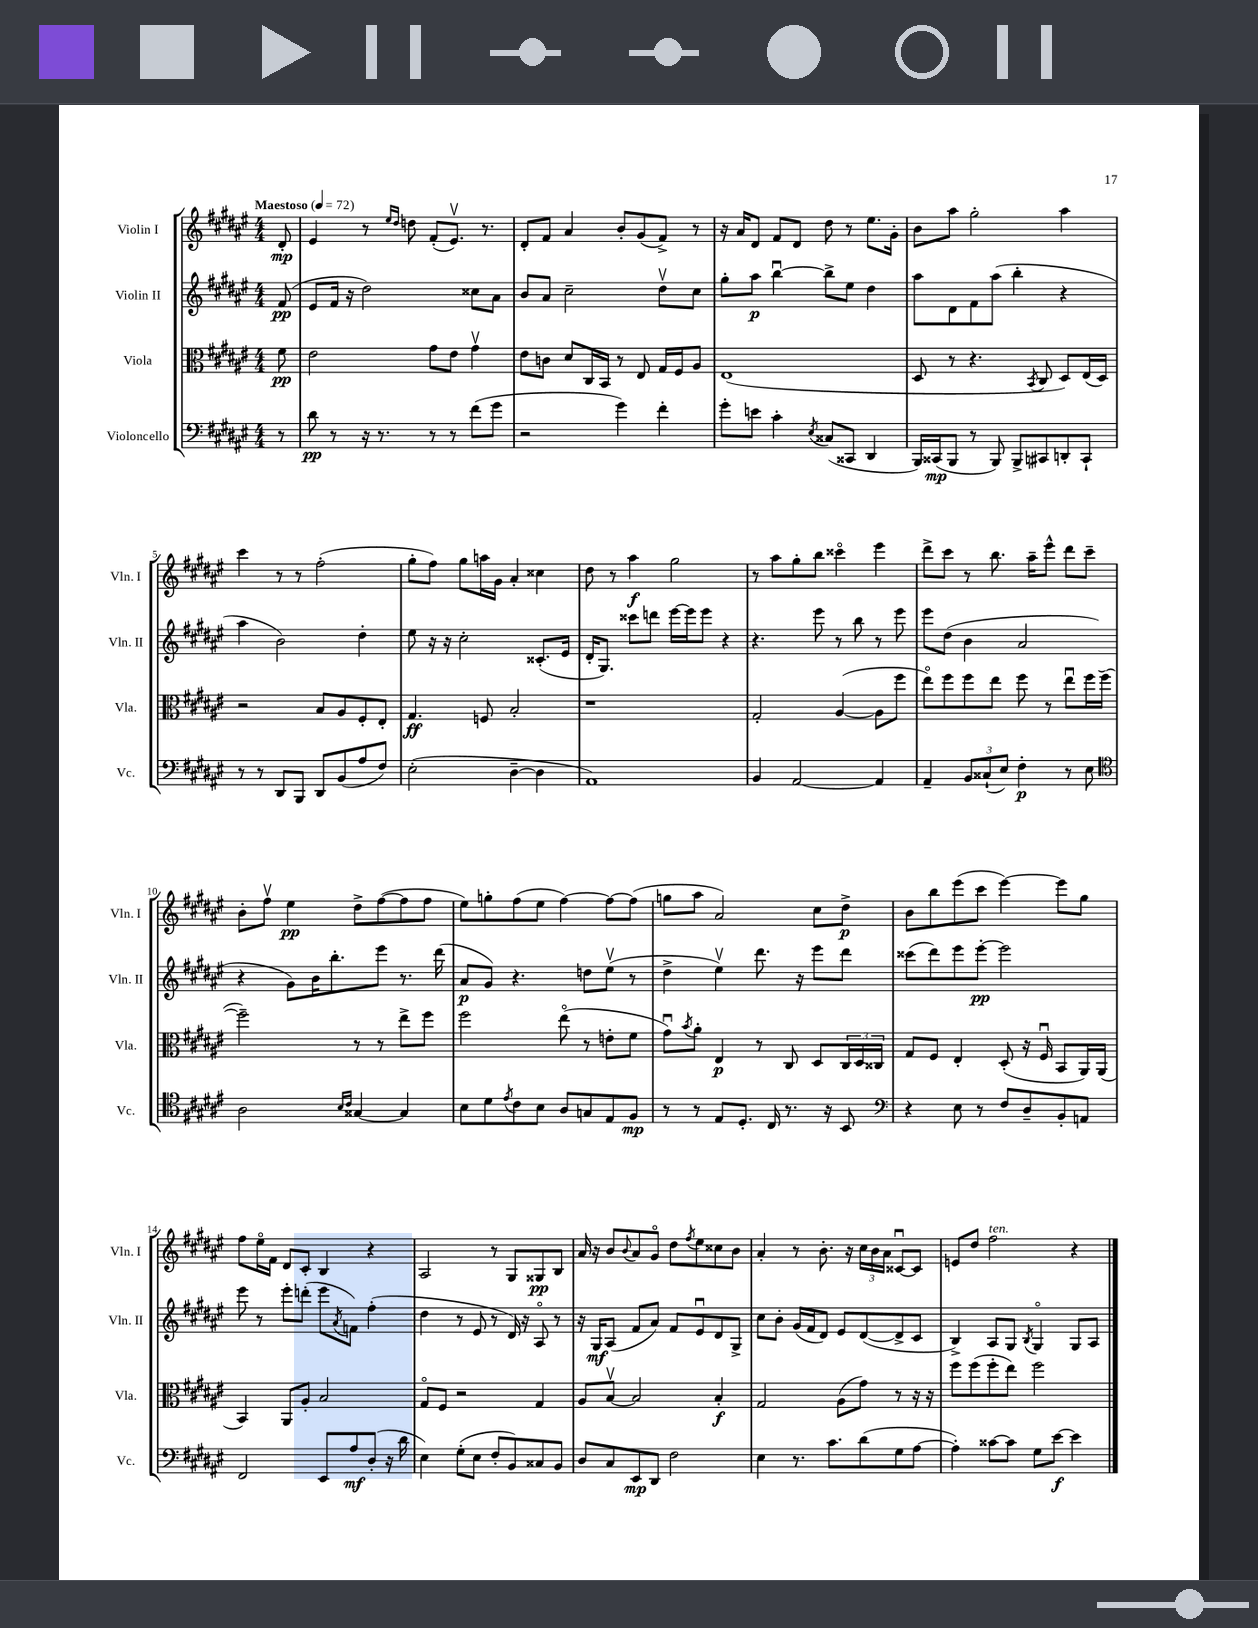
<<
\new StaffGroup <<
\new Staff = "s0" \with { instrumentName = "Violin I" shortInstrumentName = "Vln. I" } {
    \clef treble \key fis \major \numericTimeSignature \time 4/4 \partial 8 \tempo "Maestoso" 4 = 72
    dis'8-.\mp |
    eis'4 r8 \grace { eis''16 dis''16 } d''8 fis'8-.( eis'8.\upbow) r8. |
    dis'8-. fis'8 ais'4 b'8-. gis'8( fis'8->) r8 |
    r16 ais'16 dis'8 fis'8 dis'8 dis''8 r8 eis''8. gis'16-. |
    b'8 ais''8 gis''2-. ais''4 |
    cis'''4 r8 r8 fis''2-.( |
    gis''8-. fis''8) gis''8 a''16 gis'16 ais'4-. cisis''4 |
    dis''8 r8 ais''4\f gis''2 |
    r8 ais''8 gis''8-. b''8 cisis'''4\flageolet eis'''4 |
    dis'''8-> cis'''8 r8 b''8. ais''16-- eis'''8-^ dis'''8 cis'''8-- |
    b'8-. fis''8\upbow eis''4\pp dis''8-> fis''8~( fis''8 fis''8 |
    eis''8) g''8-. fis''8( eis''8 fis''4~) fis''8~ fis''8( |
    g''8 ais''8 ais'2) cis''8 dis''8->\p |
    b'8 b''8 eis'''8( cis'''8 eis'''4~) eis'''8 gis''8 |
    fis''8 eis''16\flageolet fis'16 dis'8 cis'8-. b4 r4 |
    ais2 r8 gis8 gisis8\pp b8 |
    ais'16 r16 b'8 \appoggiatura { b'8 } ais'8 gis'8\flageolet dis''8 \acciaccatura { fis''8 } eis''8 cisis''8 b'8 |
    ais'4-. r8 b'8.-. r16 \tuplet 3/2 { cis''16 b'16 ais'16 } cisis'8~\downbow cisis'8 |
    e'8 dis''8 fis''2^\markup { \italic "ten." } r4 \bar "|." |
}
\new Staff = "s1" \with { instrumentName = "Violin II" shortInstrumentName = "Vln. II" } {
    \clef treble \key fis \major \numericTimeSignature \time 4/4 \partial 8
    fis'8\pp( |
    eis'8 fis'16 r16 dis''2) cisis''8 ais'8 |
    b'8 ais'8 cis''2-- dis''8\upbow cis''8 |
    gis''8-. ais''8\p b''4~\downbow b''8-> eis''8 dis''4 |
    ais''8 dis'8 fis'8 ais''8( b''4-. r4 |
    ais''4 b'2) dis''4-. |
    eis''8 r16 r16 cis''2-. cisis'8.-.( eis'16 |
    dis'16-. gis8.) cisis'''8 d'''8 eis'''16~ eis'''16 eis'''8 r4 |
    r4. eis'''8 r8 b''8 r8 eis'''8 |
    eis'''8 dis''8( b'4 ais'2 |
    r4 gis'8) b'16 b''8.-. eis'''8 r8. dis'''16( |
    ais'8\p gis'8) r4. d''8 eis''8\upbow( r8 |
    dis''4-> eis''4\upbow) dis'''8. r16 eis'''8 dis'''8 |
    cisis'''8( dis'''8) eis'''8 eis'''8~-.\pp eis'''2 |
    eis'''8 r8 eis'''8-. d'''8-.( eis'''8 \acciaccatura { ais'8 } f'8) fis''4-.( |
    dis''4 r8 eis'8 r8 dis'16) r16 ais8\flageolet r8 |
    r16 gis16\mf ais8( fis'8 ais'8) fis'8 eis'8\downbow dis'8 gis8-> |
    cis''8 b'8-. gis'16( fis'16 dis'8) eis'8 dis'8~( dis'8-> cis'8 |
    b4->) ais8 gis8 \acciaccatura { b8 } gis4\flageolet gis8 ais8 \bar "|." |
}
\new Staff = "s2" \with { instrumentName = "Viola" shortInstrumentName = "Vla." } {
    \clef alto \key fis \major \numericTimeSignature \time 4/4 \partial 8
    fis'8\pp |
    eis'2 gis'8 eis'8 gis'4\upbow |
    eis'8 c'8 dis'8 cis16 b,16 r8 eis8 gis16 fis16 ais8 |
    eis1( |
    dis8 r8 r4. \acciaccatura { b,8 } cis8 dis8) eis16( dis16) |
    r2 b8 ais8 fis8-. eis8-. |
    gis4.\ff f8 b2-. |
    r1 |
    gis2-. ais4~( ais8 fis''8 |
    eis''8\flageolet) fis''8 fis''8 eis''8 fis''8 r8 eis''8\downbow fis''16 fis''16~( |
    fis''2--) r8 r8 eis''8-> fis''8 |
    fis''2 eis''8\flageolet( r8 e'8-. fis'8 |
    gis'8\downbow) \acciaccatura { b'8 } ais'8-. eis4\p r8 cis8 dis8 \tuplet 3/2 { cis16 dis16 cisis16 } |
    gis8 fis8 eis4-. dis8-.( r16 fis16\downbow b,8 ais,16) ais,16( |
    b,4) ais,8 ais8-. b2 |
    gis8\flageolet fis8 r2 gis4 |
    ais8 b8~\upbow b2 b4-.\f |
    gis2 ais8( gis'8) r8 r16 r16 |
    fis''8 fis''8( fis''8-. eis''8) fis''2 \bar "|." |
}
\new Staff = "s3" \with { instrumentName = "Violoncello" shortInstrumentName = "Vc." } {
    \clef bass \key fis \major \numericTimeSignature \time 4/4 \partial 8
    r8 |
    dis'8\pp r8 r16 r8. r8 r8 fis'8( gis'8 |
    r2 gis'4) fis'4-. |
    gis'8-. e'8 cis'4-. \acciaccatura { eis8 } cisis8( cisis,8 dis,4 |
    b,,16) cisis,16\mp( b,,8 r8 b,,8) b,,8-> cis,8 d,8-. cis,8-! |
    r8 r8 dis,8 b,,8 dis,8 b,8( ais8 fis8) |
    eis2-.( dis4~-- dis4 |
    ais,1) |
    b,4 ais,2~ ais,4 |
    ais,4-- \tuplet 3/2 { b,8 cisis8-!( eis8) } fis4-.\p r8 eis8 |
    \clef tenor ais2 \grace { b16 cis'16 } gisis4~ gisis4 |
    b8 dis'8 \acciaccatura { eis'8 } cis'8 b8 ais8 g8 eis8 fis8\mp |
    r8 r8 eis8 dis8.-. cis16 r8. r16 b,8 |
    \clef bass r4 eis8 r8 fis8 dis8-- b,8-. a,8 |
    fis,2 eis,8 ais8\mf dis8-.( r16 dis'16 |
    eis4) gis8-.( eis8 fis8-. b,8) cisis8 b,8 |
    dis8 cis8 eis,8\mp dis,8 fis2 |
    eis4 r8. cis'8. dis'8( gis8 ais8~ |
    ais4-.) cisis'8~ cisis'8 gis8 eis'8~\f eis'4 \bar "|." |
}
>>
>>
